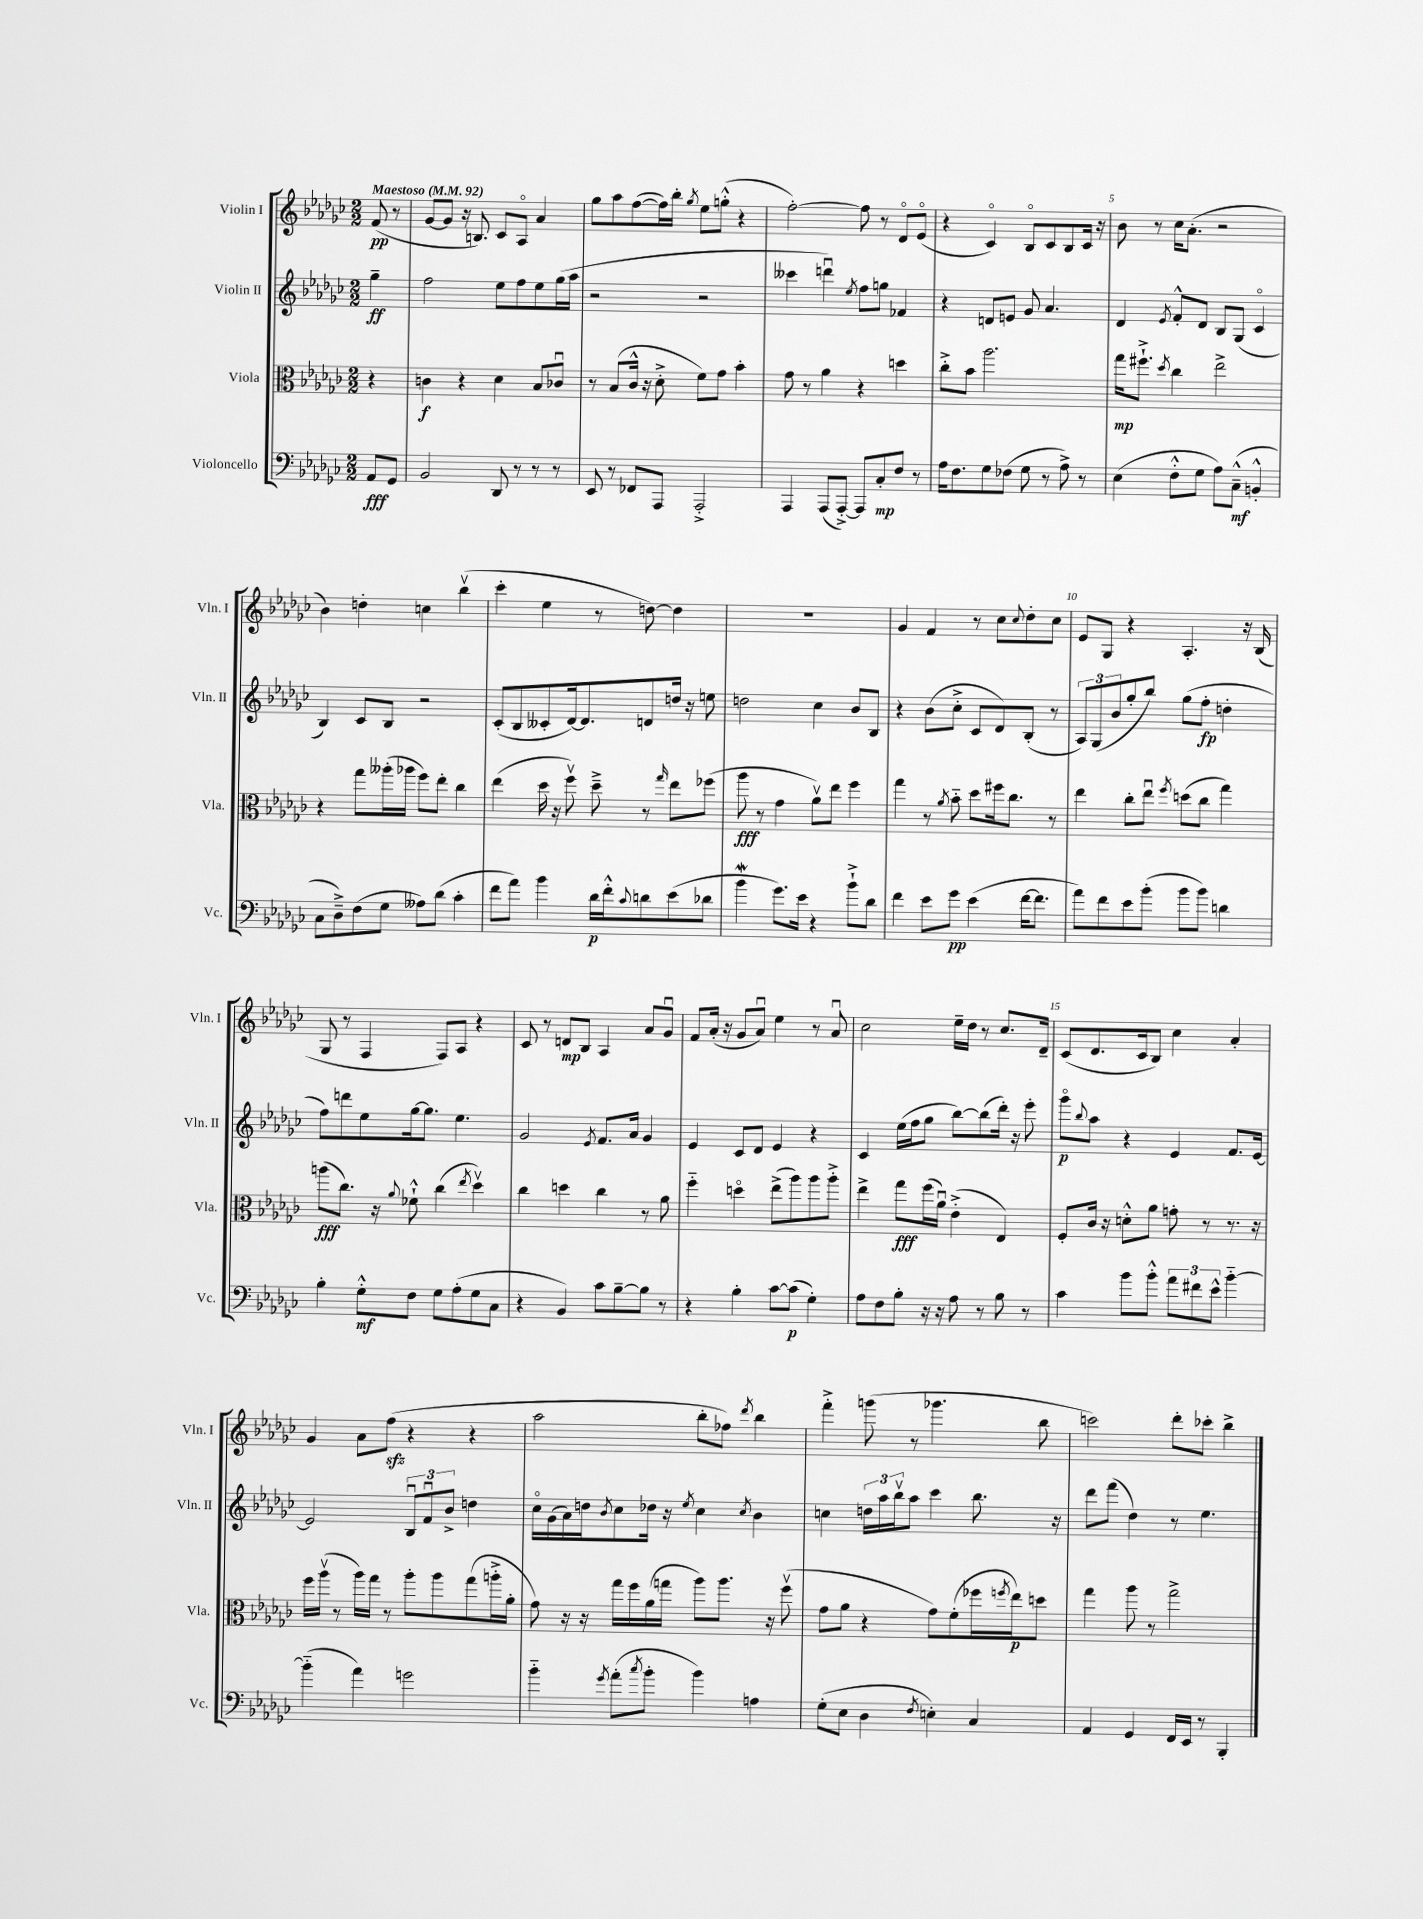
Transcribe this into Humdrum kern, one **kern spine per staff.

**kern	**kern	**kern	**kern
*staff4	*staff3	*staff2	*staff1
*clefF4	*clefC3	*clefG2	*clefG2
*k[b-e-a-d-g-c-]	*k[b-e-a-d-g-c-]	*k[b-e-a-d-g-c-]	*k[b-e-a-d-g-c-]
*M2/2	*M2/2	*M2/2	*M2/2
*MM92	*MM92	*MM92	*MM92
8AA-	4r	4gg-~	(8f
8GG-	.	.	8r
=	=	=	=
2BB-	4c	2ff	[8g-
.	.	.	8g-]
.	4r	.	16r
.	.	.	8.B)
8DD-	4d-	8ee-	8c-
8r	.	8ff	8A-o
8r	8B-	8ee-	4a-
8r	8c-u	(16gg-	.
.	.	16aa-	.
=	=	=	=
8EE-	8r	2r	8gg-
8r	(8B-	.	8aa-
8FF-	16c-^^	.	([8ff
.	16r	.	.
8AAA-	8d-'^	.	16ff])
.	.	.	16bb-'
.	.	.	8qgg-
2AAA-'^	8f)	2r	8ee-
.	8g-	.	(8gg'^^
.	4b-'	.	4r
=	=	=	=
4AAA-	8g-	4ccc--	[2ff')
.	8r	.	.
(8AAA-	4a-	4dddu)	.
[8AAA-'^)	.	.	.
.	.	8qee-	.
8AAA-]	4r	8ff	8ff]
8C-'	.	8gg	8r
8F	4dd	4f-	8d-o
8r	.	.	(8e-o
=	=	=	=
16A-	8cc-'^	4r	4r
8.F	.	.	.
.	8b-	.	.
8G-	2.aa-	8d	4c-o)
(8F-	.	8e	.
8G-	.	8g-	8B-o
8r	.	4.a-	8c-
8A-^)	.	.	8B-
8r	.	.	16c-
.	.	.	16r
=	=	=	=
(4E-	16gg-	4d-	8b-
.	8.ff#`^	.	.
.	.	.	8r
.	8qdd-	8qe-	.
8F'^^	4cc-	8f'^^	16cc-
.	.	.	(8.a-'
8G-	.	8d-	.
8A-)	2ee-^	8B-	2r
(8C-~^^	.	(8G-	.
4BB'^^	.	4c-o	.
=	=	=	=
8C-	4r	4B-)	4b-)
8D-~^)	.	.	.
(8F	8gg-	8c-	4dd'
8G-	(16aa--'	8B-	.
.	16aa-	.	.
8A--)	8ff)	2r	4cc
(8d-	8ee-'	.	.
4c-'	4cc-	.	(4bb-v
=	=	=	=
8f	(4ee-	(8c-'	4ccc-'
8a-)	.	8B-	.
4b-	16dd-	8c--'	4ee-
.	16r	.	.
.	8ffv)	[16d-)	.
.	.	8.d-]	.
16d-	8dd-~^	.	8r
16f'^^	.	.	.
8qqc-	.	.	.
8d	8r	8d	[8dd)
.	16qqgg-	.	.
(8e-	8ee-	16dd	4dd]
.	.	16r	.
8d-	(8ff-	8ee	.
=	=	=	=
4b-	8aa-	2dd	1r
.	8r	.	.
8.g-)	4g-	.	.
16e-	.	.	.
4r	8a-v)	4cc-	.
.	8ee-	.	.
8b-`^	4ff	8b-	.
8d-	.	8B-	.
=	=	=	=
4f	4gg-	4r	4g-
8e-	8r	(8b-	4f
.	8qa-	.	.
8g-	8b-'~	8cc-'^	.
(4e-	8dd-	8c-	8r
.	16ff#	8d-)	8cc-
.	8.cc-	.	.
.	.	.	8qqcc-
[16f	.	(8B-'	8dd-'
8.f]	.	.	.
.	8r	8r	8cc-
=	=	=	=
8a-)	4ee-	12A-)	8e-
.	.	(12G-	.
8f	.	.	8G-
.	.	12b-	.
8e-	8cc-'	8gg-'	4r
(8b-'	8ee-u	8bb-)	.
.	8qff	.	.
8b-	(8dd	(8gg-	4.A-'
8b-)	8cc-	8ff'	.
4d	4gg-)	4dd'	.
.	.	.	16r
.	.	.	(16B-
=	=	=	=
4B-'	(8aa	8ff)	8G-
.	8.cc-)	8ddd	8r
8G-'^^	.	8ee-	4F
.	16r	.	.
.	8qqa-	.	.
8F	8f-`^^	[16gg-	.
.	.	8.gg-]	.
8G-	(4cc-	.	8F)
(8A-'	.	4.ee-	8A-
.	8qee-	.	.
8G-	4dd-v)	.	4r
8C-	.	.	.
=	=	=	=
4r	4cc-	2g-	8c-
.	.	.	8r
4BB-)	4dd	.	8d
.	.	.	8B-
.	.	8qe-	.
8c-	4cc-	8.f	4A-
[8B-~	.	.	.
.	.	16a-	.
8B-]	8r	4g-	8a-
8r	8a-	.	8g-u
=	=	=	=
4r	4ff'~	4e-	8f
.	.	.	(16a-'
.	.	.	16r
4B-'	4ddo	8c-	8g-
.	.	8d-	8a-u)
[8c-	(8ee-^	4e-	4ee-
(8c-]	8aa-)	.	.
4G-')	8aa-	4r	8r
.	8aa-'^	.	8a-u
=	=	=	=
8A-	4ee-^	4c-	2cc-
8F	.	.	.
8B-'	8gg-	(16ee-	.
.	.	16ff	.
16r	(16ff	8gg-	.
16r	16a-u)	.	.
8A-	(4e-'^	[8bb-)	16ee-~
.	.	.	16dd-
8r	.	(8bb-]	8r
8B-	4E-)	16ddd-')	8.cc-
.	.	16r	.
8r	.	8eee-'	.
.	.	.	16d-~
=	=	=	=
4c-	8F'	8ggg-o	(8c-
.	.	8qqbb-	.
.	16c-	8aa-	8.d-
.	16r	.	.
8b-	8d'^^	4r	.
.	.	.	16c-
8b-'^^	8a-	.	8B-)
12a-	8g'	4e-	4cc-
12f#	.	.	.
.	8r	.	.
12e-^^	.	.	.
[4b-'~	8.r	8.f	4a-'
.	16r	[16e-	.
=	=	=	=
(4b-'~]	16ff	2e-]	4g-
.	(16aa-v	.	.
.	8r	.	.
4a-)	16aa-)	.	8a-
.	16gg-	.	.
.	8r	.	(8ff
2g	8aa-'	12B-u	4r
.	.	12fu	.
.	8aa-	.	.
.	.	12b-^	.
.	(8gg-	4dd	4r
.	16aa'^	.	.
.	16a-'	.	.
=	=	=	=
4b-'~	8g-)	16cc-o	2aa-
.	.	(16g-	.
.	16r	16a-)	.
.	16r	16dd	.
8qg-	.	8qb-	.
(8a-'	16gg-	8cc-	.
.	16ff	.	.
8qcc-	.	.	.
8b-'	(16a-	16dd-	.
.	16gg	16r	.
.	.	8qee-	.
4b-)	8aa-)	4cc-	8bb-'
.	8.aa-	.	8ff-)
.	.	8qcc-	8qddd-
4A	.	4b-	4bb-
.	16r	.	.
.	(8ffv	.	.
=	=	=	=
(8G-'	8g-	4cc	4fff'^
8E-	8a-	.	.
4D-	4r	24dd	(8ggg
.	.	24aa-	.
.	.	24bb-v	.
.	.	8aa-	8r
8qF	.	.	.
4E')	8g-)	4ccc-	4.ggg-
.	(8f'	.	.
4C-	16ff-	8.bb-	.
.	8qff	.	.
.	16ee-)	.	.
.	8dd	.	8bb-
.	.	16r	.
=	=	=	=
4AA-	4gg-	8ddd-	2ccc)
.	.	(8fff	.
4GG-	8aa-	4dd-)	.
.	8r	.	.
16FF	2gg-^	8r	8ddd-'
16EE-	.	.	.
8r	.	4.ee-	8ccc-'
4BBB-'	.	.	4bb-^
==	==	==	==
*-	*-	*-	*-
